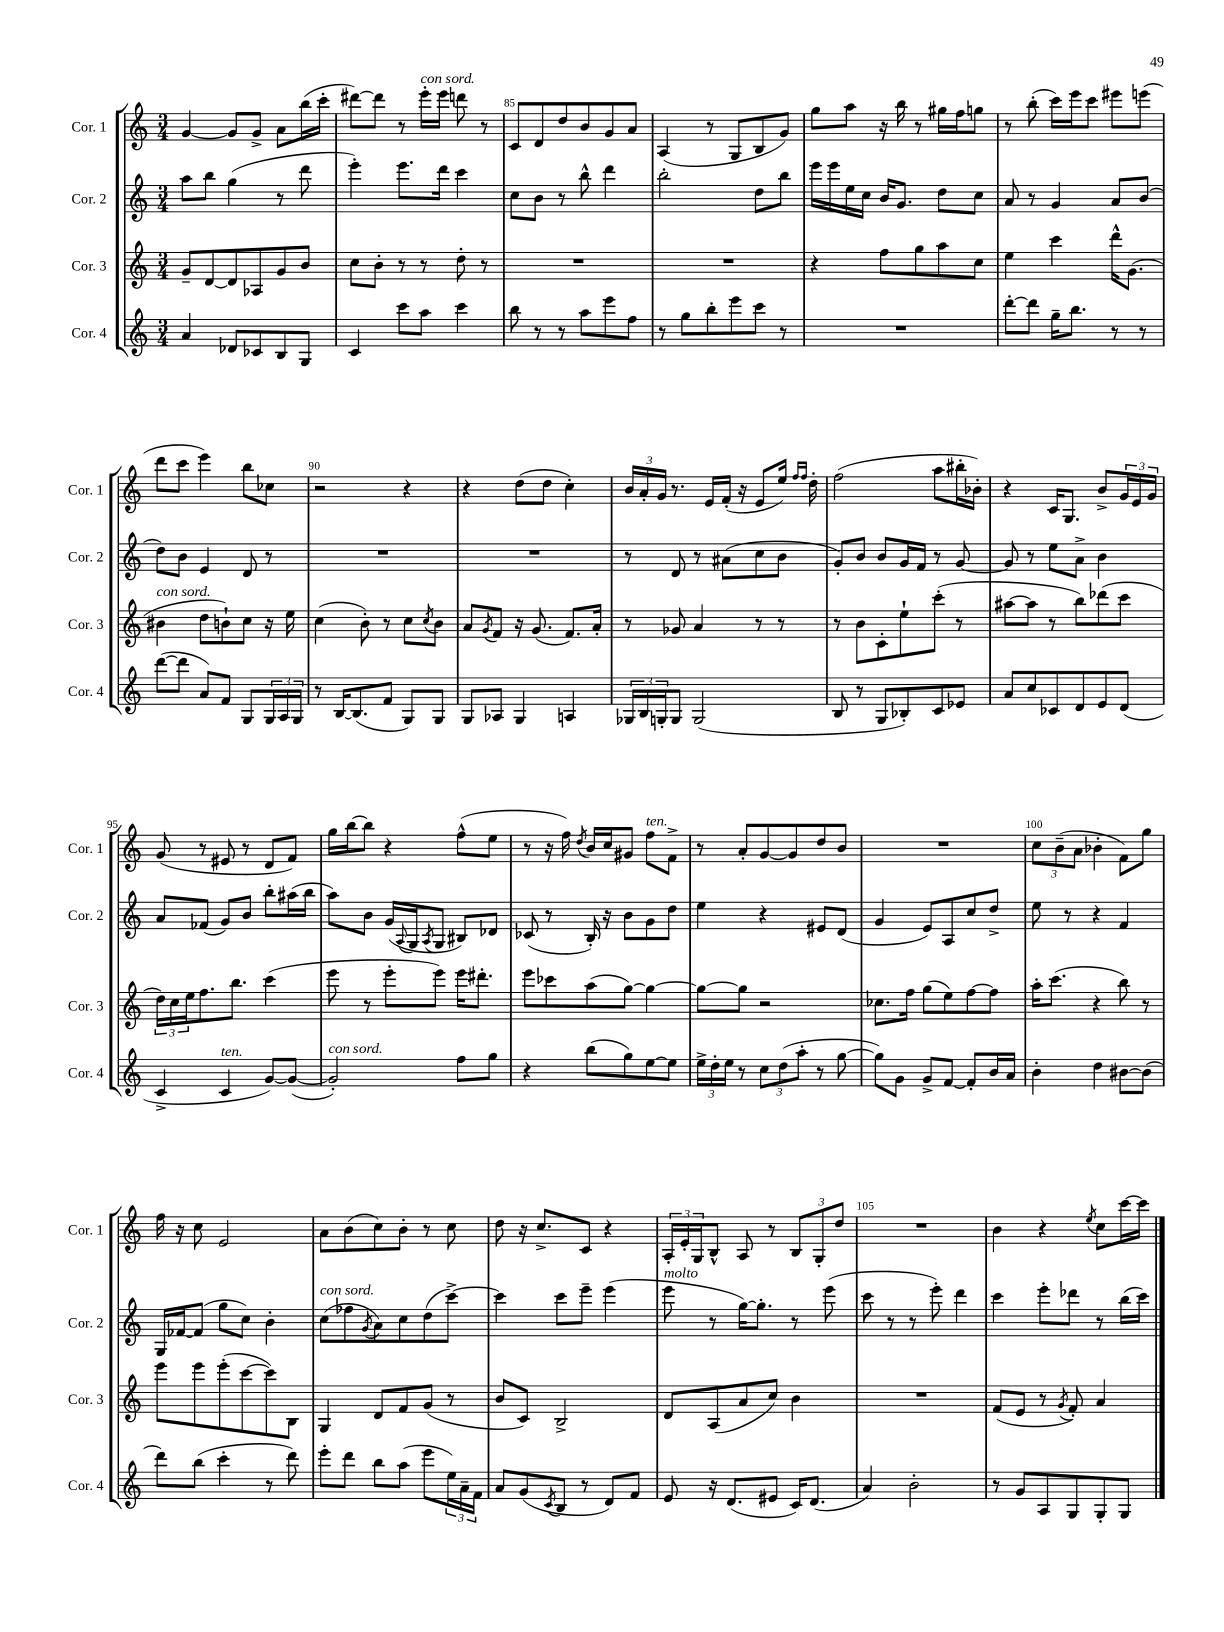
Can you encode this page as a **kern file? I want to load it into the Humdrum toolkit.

**kern	**kern	**kern	**kern
*staff4	*staff3	*staff2	*staff1
*clefG2	*clefG2	*clefG2	*clefG2
*k[]	*k[]	*k[]	*k[]
*M3/4	*M3/4	*M3/4	*M3/4
4a	8g~	8aa	[4g
.	[8d	8bb	.
8d-	8d]	(4gg	8g]
8c-	8A-	.	8g^
8B	8g	8r	8a
8G	8b	8ddd	(16bb
.	.	.	16ccc'
=	=	=	=
4c	8cc	4eee')	[8ddd#)
.	8b'	.	8ddd#]
8ccc	8r	8.eee	8r
8aa	8r	.	16eee'
.	.	16ddd	16eee
4ccc	8dd'	4ccc	8ddd
.	8r	.	8r
=	=	=	=
8bb	2.r	8cc	8c
8r	.	8b	8d
8r	.	8r	8dd
8aa	.	8bb^^	8b
8eee	.	4ddd	8g
8ff	.	.	8a
=	=	=	=
8r	2.r	2bb'	(4A
8gg	.	.	.
8bb'	.	.	8r
8eee	.	.	8G
8ccc	.	8dd	8B
8r	.	8bb	8g)
=	=	=	=
2.r	4r	16eee	8gg
.	.	16eee	.
.	.	16ee	8aa
.	.	16cc	.
.	8ff	16b	16r
.	.	8.g	16bb
.	8gg	.	8r
.	8aa	8dd	16gg#
.	.	.	16ff
.	8cc	8cc	8gg
=	=	=	=
[8ddd'	4ee	8a	8r
8ddd]	.	8r	(8bb'
16gg~	4ccc	4g	16ccc)
8.bb	.	.	16eee
.	.	.	8ccc
8r	16ddd^^	8a	8eee#
.	(8.g	.	.
8r	.	(8b	(8eee
=	=	=	=
([8ddd	4b#	8dd)	8ddd
8ddd]	.	8b	8ccc
8a)	8dd	4e	4eee)
8f	8b`)	.	.
8G	8cc	8d	8bb
24G	16r	8r	8cc-
24A	.	.	.
.	16ee	.	.
24G	.	.	.
=	=	=	=
8r	(4cc	2.r	2r
[16B	.	.	.
(8.B]	.	.	.
.	8b')	.	.
8f	8r	.	.
8G)	8cc	.	4r
.	8qcc	.	.
8G	8b	.	.
=	=	=	=
8G	8a	2.r	4r
.	8qg	.	.
8A-	8f	.	.
4G	16r	.	(8dd
.	(8.g	.	.
.	.	.	8dd
4A	8.f)	.	4cc')
.	16a'	.	.
=	=	=	=
24G-	8r	8r	24b
24B	.	.	24a'
24G'	.	.	24g
8G	8g-	8d	8.r
(2G	4a	8r	.
.	.	.	16e
.	.	(8a#	(16f'
.	.	.	16r
.	8r	8cc	8e
.	8r	8b	16ee)
.	.	.	16qqff
.	.	.	16qqff
.	.	.	16dd'
=	=	=	=
8B	8r	8g')	(2ff
8r	8b	8b	.
8G	8c'	8b	.
8B-')	8ee`	16g	.
.	.	16f	.
8c	(8ccc'	8r	8aa
8e-	8r	[8g	16bb#'
.	.	.	16b-')
=	=	=	=
8a	[8aa#	8g]	4r
8cc	8aa#]	8r	.
8c-	8r	8ee	16c
.	.	.	8.G
8d	8bb)	8a^	.
8e	(8ddd-	4b	8b^
(8d	8ccc	.	24g
.	.	.	24e
.	.	.	24g
=	=	=	=
4c^	24dd)	8a	(8g
.	24cc	.	.
.	24ee	.	.
.	8.ff	(8f-	8r
4c	.	8g)	8e#
.	8.bb	.	.
.	.	8b	8r
[8g)	(4ccc	8bb'	8d
(8g_	.	(16aa#	8f)
.	.	16bb	.
=	=	=	=
2g'])	8eee	8aa)	16gg
.	.	.	[16bb
.	8r	8b	8bb]
.	8eee'	(16g	4r
.	.	8qqA	.
.	.	16G	.
.	.	8qA	.
.	8eee)	8G	.
8ff	16eee	8B#)	(8ff^^
.	8.ddd#'	.	.
8gg	.	8d-	8ee
=	=	=	=
4r	8eee	(8c-	8r
.	8ccc-	8r	16r
.	.	.	16ff)
.	.	.	8qdd
(8bb	(8aa	16B')	16b
.	.	16r	16cc
8gg)	[8gg)	8b	8g#
[8ee	4gg_	8g	8ff
8ee]	.	8dd	8f^
=	=	=	=
24ee^	8gg_	4ee	8r
24dd'	.	.	.
24ee	.	.	.
8r	8gg]	.	8a'
12cc	2r	4r	[8g
(12dd	.	.	.
.	.	.	8g]
12aa'	.	.	.
8r	.	8e#	8dd
[8gg	.	(8d	8b
=	=	=	=
8gg])	8.cc-	4g	2.r
8g	.	.	.
.	16ff	.	.
8g^	(8gg	8e)	.
[8f	8ee)	8A	.
8f']	[8ff	8cc	.
16b	8ff]	8dd^	.
16a	.	.	.
=	=	=	=
4b'	16aa'	8ee	12cc
.	(8.ccc	.	.
.	.	.	(12b~
.	.	8r	.
.	.	.	12a
4dd	4r	4r	4b-'
[8b#	8bb)	4f	8f)
(8b#]	8r	.	8gg
=	=	=	=
8ddd)	8eee	16G	16ff
.	.	[16f-	16r
(8bb	8eee	(8f-]	8cc
4ccc'	(8eee'	8gg	2e
.	[8ccc	8cc)	.
8r	8ccc])	4b'	.
8ddd)	8B	.	.
=	=	=	=
8eee'	4G	(8cc	8a
8ddd	.	8ff-	(8b
.	.	8qg	.
8bb	8d	8a)	8cc)
(8aa	8f	8cc	8b'
8eee	(8g	(8dd	8r
24ee)	8r	[8ccc^)	8cc
24a~	.	.	.
24f	.	.	.
=	=	=	=
8a	8b	4ccc]	8dd
(8g	8c)	.	16r
.	.	.	8.cc^
8qc	.	.	.
8B	2B^	8ccc	.
8r	.	8eee~	8c
8d)	.	(4eee	4r
8f	.	.	.
=	=	=	=
8e	8d	8eee	24A'
.	.	.	24e'
.	.	.	24G
16r	(8A	8r	8B^^
(8.d	.	.	.
.	8a	[16gg)	8A
.	.	8.gg']	.
8e#	8cc)	.	8r
16c)	4b	8r	12B
(8.d	.	.	.
.	.	.	12G'
.	.	(8eee	.
.	.	.	12dd
=	=	=	=
4a)	2.r	8ccc	2.r
.	.	8r	.
2b'	.	8r	.
.	.	8eee')	.
.	.	4ddd	.
=	=	=	=
8r	(8f	4ccc	4b
8g	8e	.	.
8A	8r	8eee'	4r
.	8qg	.	.
8G	8f')	8ddd-	.
.	.	.	8qee
8G'	4a	8r	8cc
8G	.	(16bb	[16ccc
.	.	16ccc)	16ccc]
==	==	==	==
*-	*-	*-	*-
